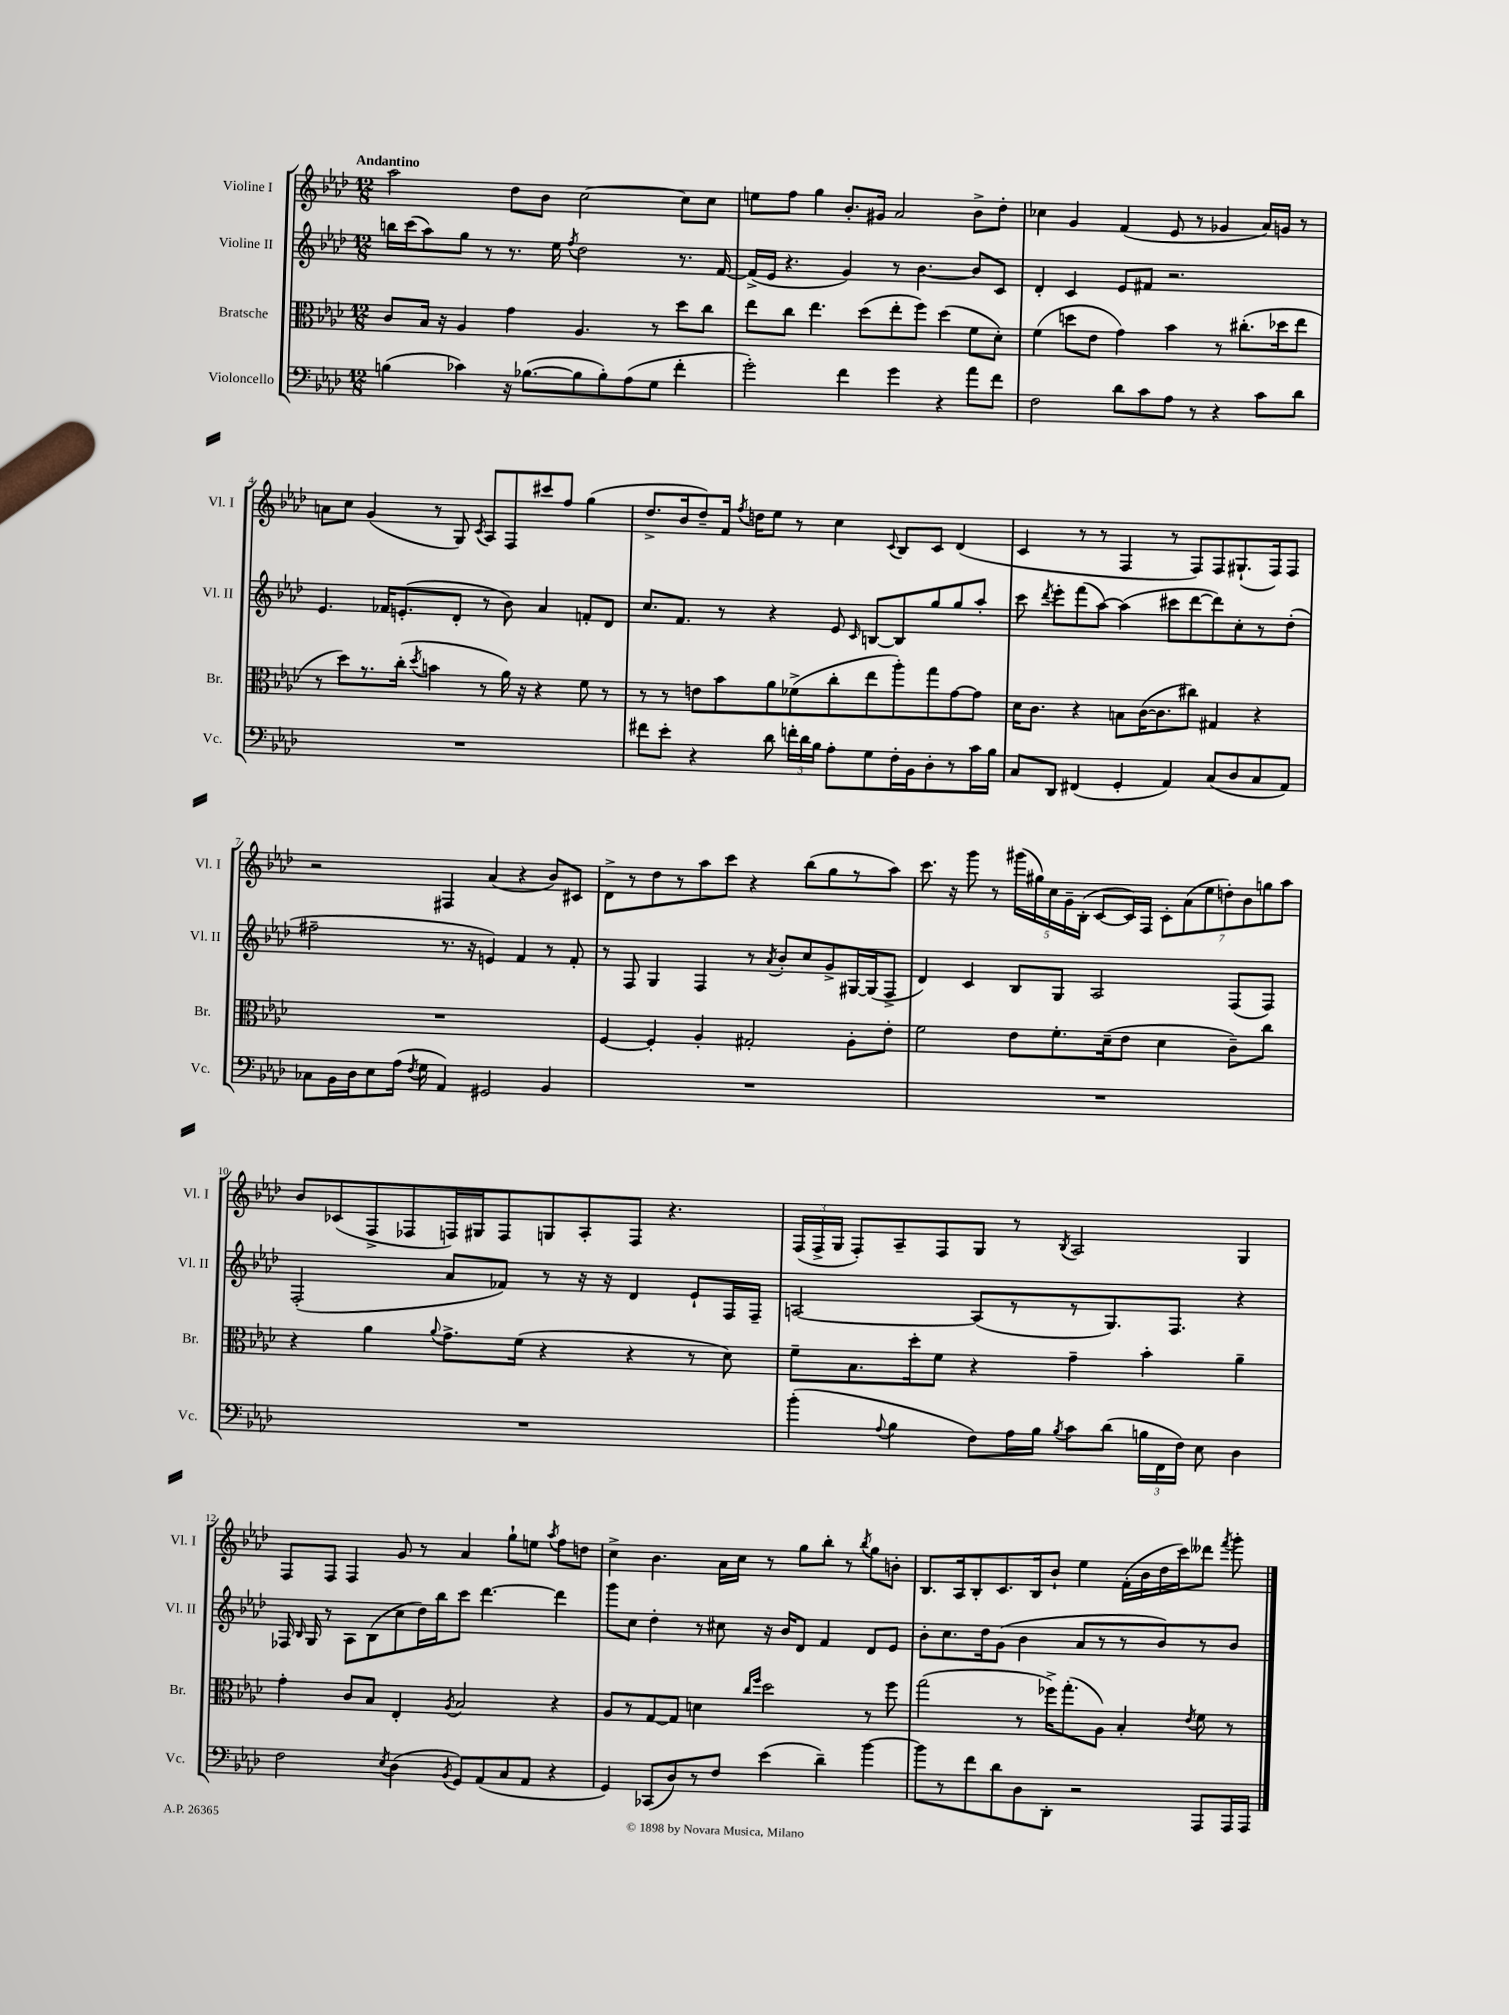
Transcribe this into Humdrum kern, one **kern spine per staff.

**kern	**kern	**kern	**kern
*staff4	*staff3	*staff2	*staff1
*clefF4	*clefC3	*clefG2	*clefG2
*k[b-e-a-d-]	*k[b-e-a-d-]	*k[b-e-a-d-]	*k[b-e-a-d-]
*M12/8	*M12/8	*M12/8	*M12/8
(4B	8c	16bb	2aa-
.	.	(16ccc	.
.	16B-	8aa-)	.
.	16r	.	.
4c-)	4A-	8gg	.
.	.	8r	.
16r	4g	8.r	8dd-
([8.B-	.	.	.
.	.	.	8b-
.	.	16ee-	.
.	.	8qff	.
8B-]	4.A-	2dd-	[2cc
8B-')	.	.	.
(8A-	.	.	.
8G	8r	.	.
4f'	8dd-	8.r	8cc]
.	8cc	.	8cc
.	.	[16f	.
=	=	=	=
2g')	8ee-	(16f^]	8ee
.	.	16e-	.
.	8cc	4.r	8ff
.	4.ee-	.	4gg
4f	.	4g)	8.b-'
.	(8dd-	.	.
.	.	.	16g#
4g	8ee-'	8r	2a-
.	8ff)	[4.b-	.
4r	(4dd-	.	.
8a-	8f	8b-]	8b-^
8f	8d-')	8c	8dd-'
=	=	=	=
2F	(4f	4d-'	4cc-
.	8dd	4c	4g
.	8e-	.	.
8d-	4g)	8e-	(4f
8c	.	8f#	.
8A-	4b-	2.r	8e-
8r	.	.	8r
4r	8r	.	4g-
.	(8.cc#'	.	.
8c	.	.	16a-)
.	16dd-	.	16g
8d-	8ee-	.	8r
=	=	=	=
1.r	8r	4.e-	8a
.	8dd-)	.	8cc
.	8.r	.	(4g
.	.	16f-	.
.	(16cc'	(8.e'	.
.	8qdd-	.	.
.	4b	.	8r
.	.	8d-'	8G)
.	.	.	8qc
.	8r	8r	8A-
.	16a-)	8b-)	8F
.	16r	.	.
.	4r	4a-	8ccc#
.	.	.	8ff
.	8f	8f'	(4gg
.	8r	8d-	.
=	=	=	=
8f#	8r	8.cc	8.dd-^
8e-'	8r	.	.
.	.	8.f	16b-
4r	8e	.	8dd-~)
.	8b-	8r	16f
.	.	.	8qff
.	.	.	16dd
8d-	8a-	4r	8ee-
24f'	(8f-^	.	8r
24d-	.	.	.
24B-	.	.	.
8A-'	8cc'	8e-	4cc
.	.	16qqc	.
8G	8ee-	[8B	.
.	.	.	8qqc
16F'	8aa-')	8B]	8B-
16BB-	.	.	.
8D-'	8gg	8gg	8c
8r	[8g	8gg	(4d-
16c	8g]	8aa-'	.
16B-	.	.	.
=	=	=	=
8C	16d-	8ccc	4c
.	8.c	.	.
.	.	8qddd-	.
8DD-	.	8eee-'	.
(4FF#	4r	(8fff	8r
.	.	[8aa-)	8r
4GG'	8B	(4aa-]	4F
.	([16c	.	.
.	8.c]	.	.
4AA-)	.	8ccc#	8r
.	8cc#)	[8ddd-	8F)
(8C	4G#	8ddd-])	8F
8D-	.	8cc'	(8.G#`
8C	4r	8r	.
.	.	.	16F)
8AA-)	.	(8dd-'	8F
=	=	=	=
8C-	1.r	2ff#~	2r
16BB-	.	.	.
16D-	.	.	.
8E-	.	.	.
(16A-	.	.	.
8qF	.	.	.
16G	.	.	.
4AA-)	.	8.r	4F#
.	.	16r	.
2GG#	.	4e)	(4a-
.	.	4f	4r
4BB-	.	8r	8b-)
.	.	8f'	8c#
=	=	=	=
1.r	[4F	8r	8d-^
.	.	8F	8r
.	4F']	4G	8dd-
.	.	.	8r
.	4A-'	4F	8aa-
.	.	.	8ccc
.	2G#'	8r	4r
.	.	8qa-	.
.	.	8b-'	.
.	.	8cc	(8bb-
.	.	8g^	8gg
.	8A-'	[16G#	8r
.	.	(16G#]	.
.	8e-'	8F^	8aa-)
=	=	=	=
1.r	2f	4d-)	8.ccc
.	.	.	16r
.	.	4c	8ggg
.	.	.	8r
.	8e-	8B-	(20ggg#
.	.	.	20gg#)
.	.	.	20cc
.	8.f'	8G	.
.	.	.	20g~
.	.	.	(20B-'
.	.	2A-	[8c
.	(16d-~	.	.
.	8e-	.	16c])
.	.	.	16F
.	4d-	.	14c'
.	.	.	(14a-
.	.	.	14ee-
.	.	.	14dd')
.	8c~)	(8F	.
.	.	.	14b-
.	.	.	14gg
.	8cc	8F)	.
.	.	.	14aa-
=	=	=	=
1.r	4r	(2F'	8b-
.	.	.	(8c-
.	4a-	.	8F^
.	.	.	8F-
.	8qqa-	.	.
.	8.g^	8a-	16F)
.	.	.	16G#
.	.	8f-)	8F
.	(16f	.	.
.	4r	8r	8G
.	.	16r	8A-'
.	.	16r	.
.	4r	4d-	8F
.	.	.	4.r
.	8r	8e-`	.
.	8d-)	16F	.
.	.	16F~	.
=	=	=	=
(4b-'	8f~	[2A	(24F
.	.	.	24F^
.	.	.	24G
.	8.B-	.	8F')
8qqA-	.	.	.
4B-	.	.	8A-~
.	16dd-'	.	.
.	8f	.	8F
8F)	4r	(8A]	8G
16A-	.	8r	8r
16B-	.	.	.
8qB-	.	.	8qB-
8c	4g~	8r	2A-
(8d-	.	8.G)	.
24B	4b-'	.	.
24FF	.	.	.
.	.	8.F	.
24F)	.	.	.
8E-	.	.	.
4D-	4a-~	4r	4G
=	=	=	=
2F	4g'	16F-	8F
.	.	16qqB-	.
.	.	16G	.
.	.	8r	8F
.	8c	8A-	4F
.	8B-	(8B-	.
8qE-	.	.	.
(4D-	4E-'	8cc	8g
.	.	16dd-)	8r
.	.	16bb-	.
8qBB-	8qA-	.	.
8GG)	2B-	8ccc	4a-
(8AA-	.	[4.ddd-	.
8C	.	.	8gg`
8AA-	.	.	8ee
.	.	.	8qaa-
4r	4r	4ddd-]	8ff
.	.	.	8dd
=	=	=	=
4GG)	8A-	8ggg	4cc^
.	8r	8cc	.
(8CC-	[8G	4dd-'	4.b-
8D-)	8G]	.	.
8r	4d	8r	.
8F	.	8cc#	16a-
.	.	.	16cc
.	16qqcc	.	.
.	16qqff	.	.
(4e-	2dd-	16r	8r
.	.	16b-	.
.	.	8d-	8gg
4d-~)	.	4f	8bb-'
.	.	.	8r
.	.	.	8qbb-
[4b-	8r	8d-	8gg
.	8ff	8e-	8b'
=	=	=	=
8b-]	(2gg	8b-'	8.B-
8r	.	8.cc	.
.	.	.	16A-
8f	.	.	8B-'
.	.	16dd-	.
8d-	.	(8g	8.c
8D-	8r	4b-	.
.	.	.	16B-
8DD-'	16ff-^)	.	8b-`
.	(8.gg'	.	.
2r	.	8a-	4ee-
.	8A-)	8r	.
.	4B-'	8r	(16f'
.	.	.	16b-
.	.	8b-)	16dd-
.	.	.	16ccc)
.	8qe-	.	.
8AAA-	8f	8r	8ddd--
.	.	.	8qfff
16AAA-	8r	8b-	8ggg'
16AAA-	.	.	.
==	==	==	==
*-	*-	*-	*-
